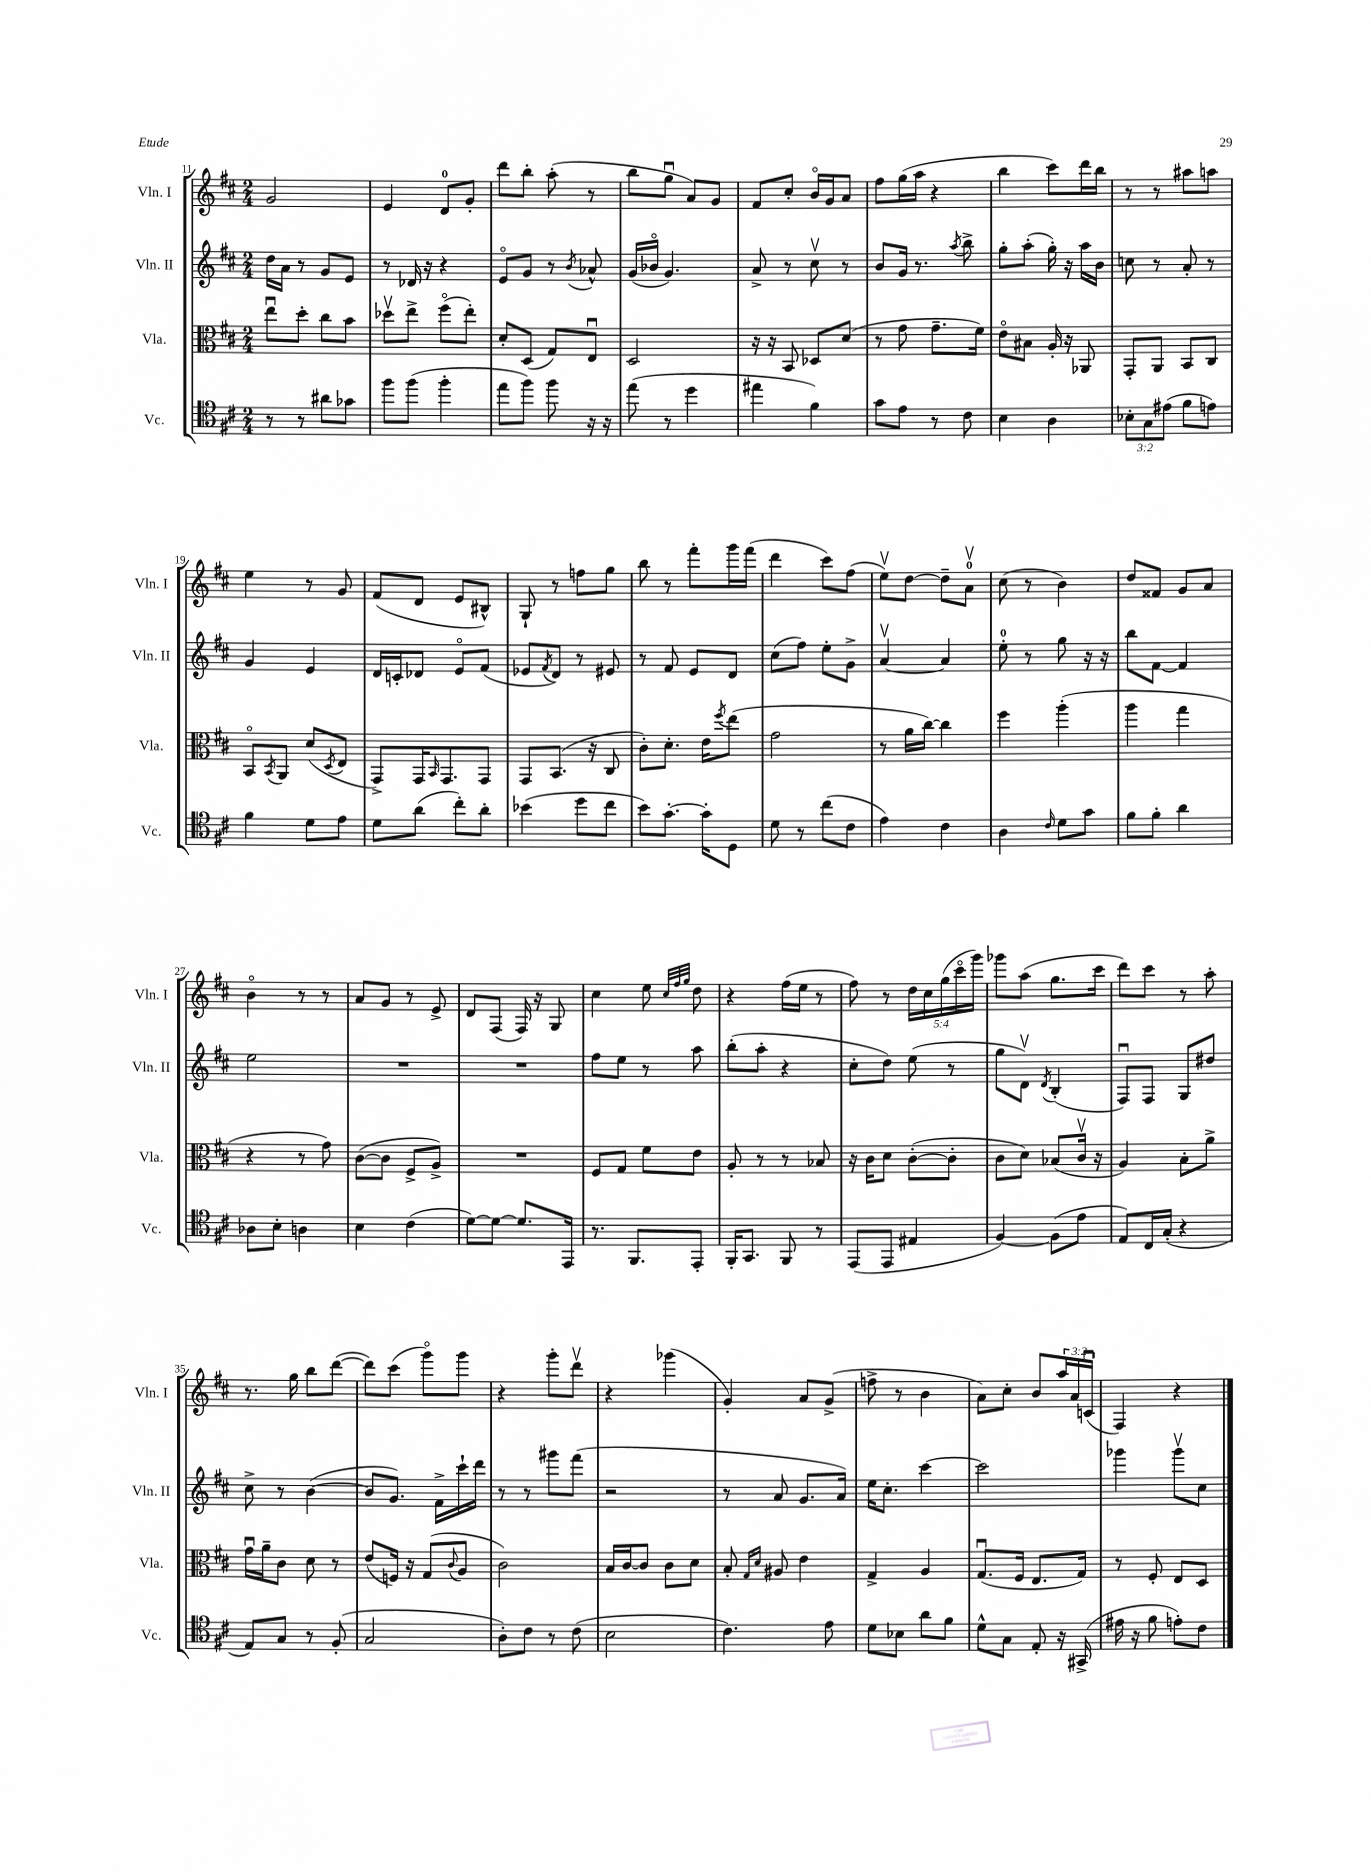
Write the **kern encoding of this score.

**kern	**kern	**kern	**kern
*staff4	*staff3	*staff2	*staff1
*clefC4	*clefC3	*clefG2	*clefG2
*k[f#c#]	*k[f#c#]	*k[f#c#]	*k[f#c#]
*M2/4	*M2/4	*M2/4	*M2/4
8r	8eeu	16dd	2g
.	.	16a	.
8r	8dd'	8r	.
8a#	8cc#	8g	.
8g-	8b	8e	.
=	=	=	=
8ff#	8dd-v	8r	4e
(8ff#	8ee^	16d-	.
.	.	16r	.
4ff#'	(8ff#o	4r	8d
.	8ee')	.	8g'
=	=	=	=
8ee	8d'	8eo	8ddd
8ff#)	(8D	8g	8bb'
8ff#	8G)	8r	(8aa'
.	.	8qb	.
16r	8Eu	8a-^^	8r
16r	.	.	.
=	=	=	=
(8ee	2D	(16g	8bb
.	.	16b-o	.
8r	.	4.g)	8ggu
4dd	.	.	8a)
.	.	.	8g
=	=	=	=
4ee#	16r	8a^	8f#
.	16r	.	.
.	8BB	8r	8cc#'
4f#)	8D-	8cc#v	16bo
.	.	.	16g
.	(8d	8r	8a
=	=	=	=
8g	8r	8b	8ff#
8e	8g	16g	(16gg
.	.	8.r	16aa
8r	8.g~	.	4r
.	.	8qaa	.
8c#	.	8bb^	.
.	16f#)	.	.
=	=	=	=
4B	8eo	8gg'	4bb
.	8B#	(8aa'	.
4A	16A'	16gg')	8ccc#)
.	16r	16r	.
.	8AA-	16aa	16ddd
.	.	16b	16bb
=	=	=	=
12B-'	8GG'	8cc	8r
12G	.	.	.
.	8AA	8r	8r
(12e#	.	.	.
8f#	8BB	8a'	8aa#
8e)	8C#	8r	8aa
=	=	=	=
4f#	8BBo	4g	4ee
.	8qBB	.	.
.	8AA	.	.
8d	(8d	4e	8r
.	8qD	.	.
8e	8E	.	8g
=	=	=	=
8d	8GG^)	16d	(8f#
.	.	16c'	.
(8a	16GG	8d-	8d
.	16qqBB	.	.
.	8.GG	.	.
8cc#')	.	8eo	8e
8a'	8GG	(8f#	8B#^^)
=	=	=	=
(4b-	8GG	8e-	8G`
.	.	8qf#	.
.	(8.BB	8d)	8r
8dd	.	8r	8ff
.	16r	.	.
8cc#	8C#	8e#	8gg
=	=	=	=
8b)	8c#')	8r	8bb
[8.g'	8.d'	8f#	8r
.	.	8e	8fff#'
16g']	16e	.	.
.	8qff#	.	.
8D	(8ee	8d	16ggg
.	.	.	(16fff#
=	=	=	=
8d	2g	(8cc#	4ddd
8r	.	8ff#)	.
(8cc#	.	8ee'	8ccc#)
8c#	.	8g^	(8ff#
=	=	=	=
4e)	8r	[4av	8eev)
.	16a	.	[8dd
.	[16cc#)	.	.
4c#	4cc#]	4a]	8dd~]
.	.	.	8av
=	=	=	=
4A	4ff#	8ee'	(8cc#
.	.	8r	8r
16qqc#	.	.	.
8d	(4aa'	8gg	4b)
8g	.	16r	.
.	.	16r	.
=	=	=	=
8f#	4aa	8bb	8dd
8f#'	.	[8f#	8f##
4a	4gg	4f#]	8g
.	.	.	8a
=	=	=	=
8A-	4r	2ee	4bo
8B'	.	.	.
4A	8r	.	8r
.	8g)	.	8r
=	=	=	=
4B	([8c#	2r	8a
.	8c#]	.	8g
(4c#	8F#^	.	8r
.	8A^)	.	8e^
=	=	=	=
[8d)	2r	2r	8d
8d_	.	.	(8F#
8.d]	.	.	16F#)
.	.	.	16r
.	.	.	8G
16EE	.	.	.
=	=	=	=
8.r	8F#	8ff#	4cc#
.	8G	8ee	.
8.FF#	.	.	.
.	8f#	8r	8ee
.	.	.	32qqcc#
.	.	.	32qqff#
.	.	.	32qqgg
8EE'	8e	8aa	8dd
=	=	=	=
16FF#'	8A'	(8bb'	4r
8.GG	.	.	.
.	8r	8aa'	.
8FF#	8r	4r	(16ff#
.	.	.	16ee
8r	8B-	.	8r
=	=	=	=
(8EE	16r	8cc#'	8ff#)
.	16c#	.	.
8EE	8d	8dd)	8r
4E#	([8c#'	(8ee	20dd
.	.	.	20cc#
.	.	.	(20gg
.	8c#']	8r	.
.	.	.	20ccc#o
.	.	.	20ggg)
=	=	=	=
[4F#)	8c#	8gg	8ggg-
.	8d)	8dv)	(8aa
.	.	8qd	.
(8F#]	(8B-	(4B'	8.gg
8e	16c#v	.	.
.	16r	.	16ccc#
=	=	=	=
8E)	4A)	8F#u)	8ddd)
16C#	.	8F#	8ccc#
(16G'	.	.	.
4r	8B'	8G	8r
.	8a^	8dd#	8aa'
=	=	=	=
8E)	16gu	8cc#^	8.r
.	16a~	.	.
8G	8c#	8r	.
.	.	.	16gg
8r	8d	([4b	8bb
(8F#'	8r	.	([8ddd
=	=	=	=
2G	(8e	8b]	8ddd])
.	16F)	8.g)	(8ccc#
.	16r	.	.
.	(8G	.	8gggo)
.	.	16f#^	.
.	8qqc#	.	.
.	8A	16ccc#`	8ggg
.	.	16ddd	.
=	=	=	=
8A')	2c#)	8r	4r
8c#	.	8r	.
8r	.	8ggg#	8ggg'
(8c#	.	(8fff#	8dddv
=	=	=	=
2B	16B	2r	4r
.	[16c#	.	.
.	8c#]	.	.
.	8c#	.	(4ggg-
.	8d	.	.
=	=	=	=
4.c#)	8B'	8r	4g')
.	16qqG	.	.
.	16qqd	.	.
.	8A#	8a	.
.	4e	8.g	8a
8e	.	.	(8g^
.	.	16a)	.
=	=	=	=
8d	4G^	16ee	8ff^
.	.	8.cc#'	.
8B-	.	.	8r
8a	4A	[4ccc#	4b
8f#	.	.	.
=	=	=	=
8d^^	(8.Gu	2ccc#]	8a)
8G	.	.	8cc#'
.	16F#	.	.
8E'	8.E	.	8b
16r	.	.	24aa
.	.	.	24a
(16GG#^	16G)	.	.
.	.	.	(24cu
=	=	=	=
16e#	8r	4ggg-	4F#)
16r	.	.	.
8f#	8F#'	.	.
8e')	8E	8ggg-v	4r
8c#	8D	8cc#	.
==	==	==	==
*-	*-	*-	*-
